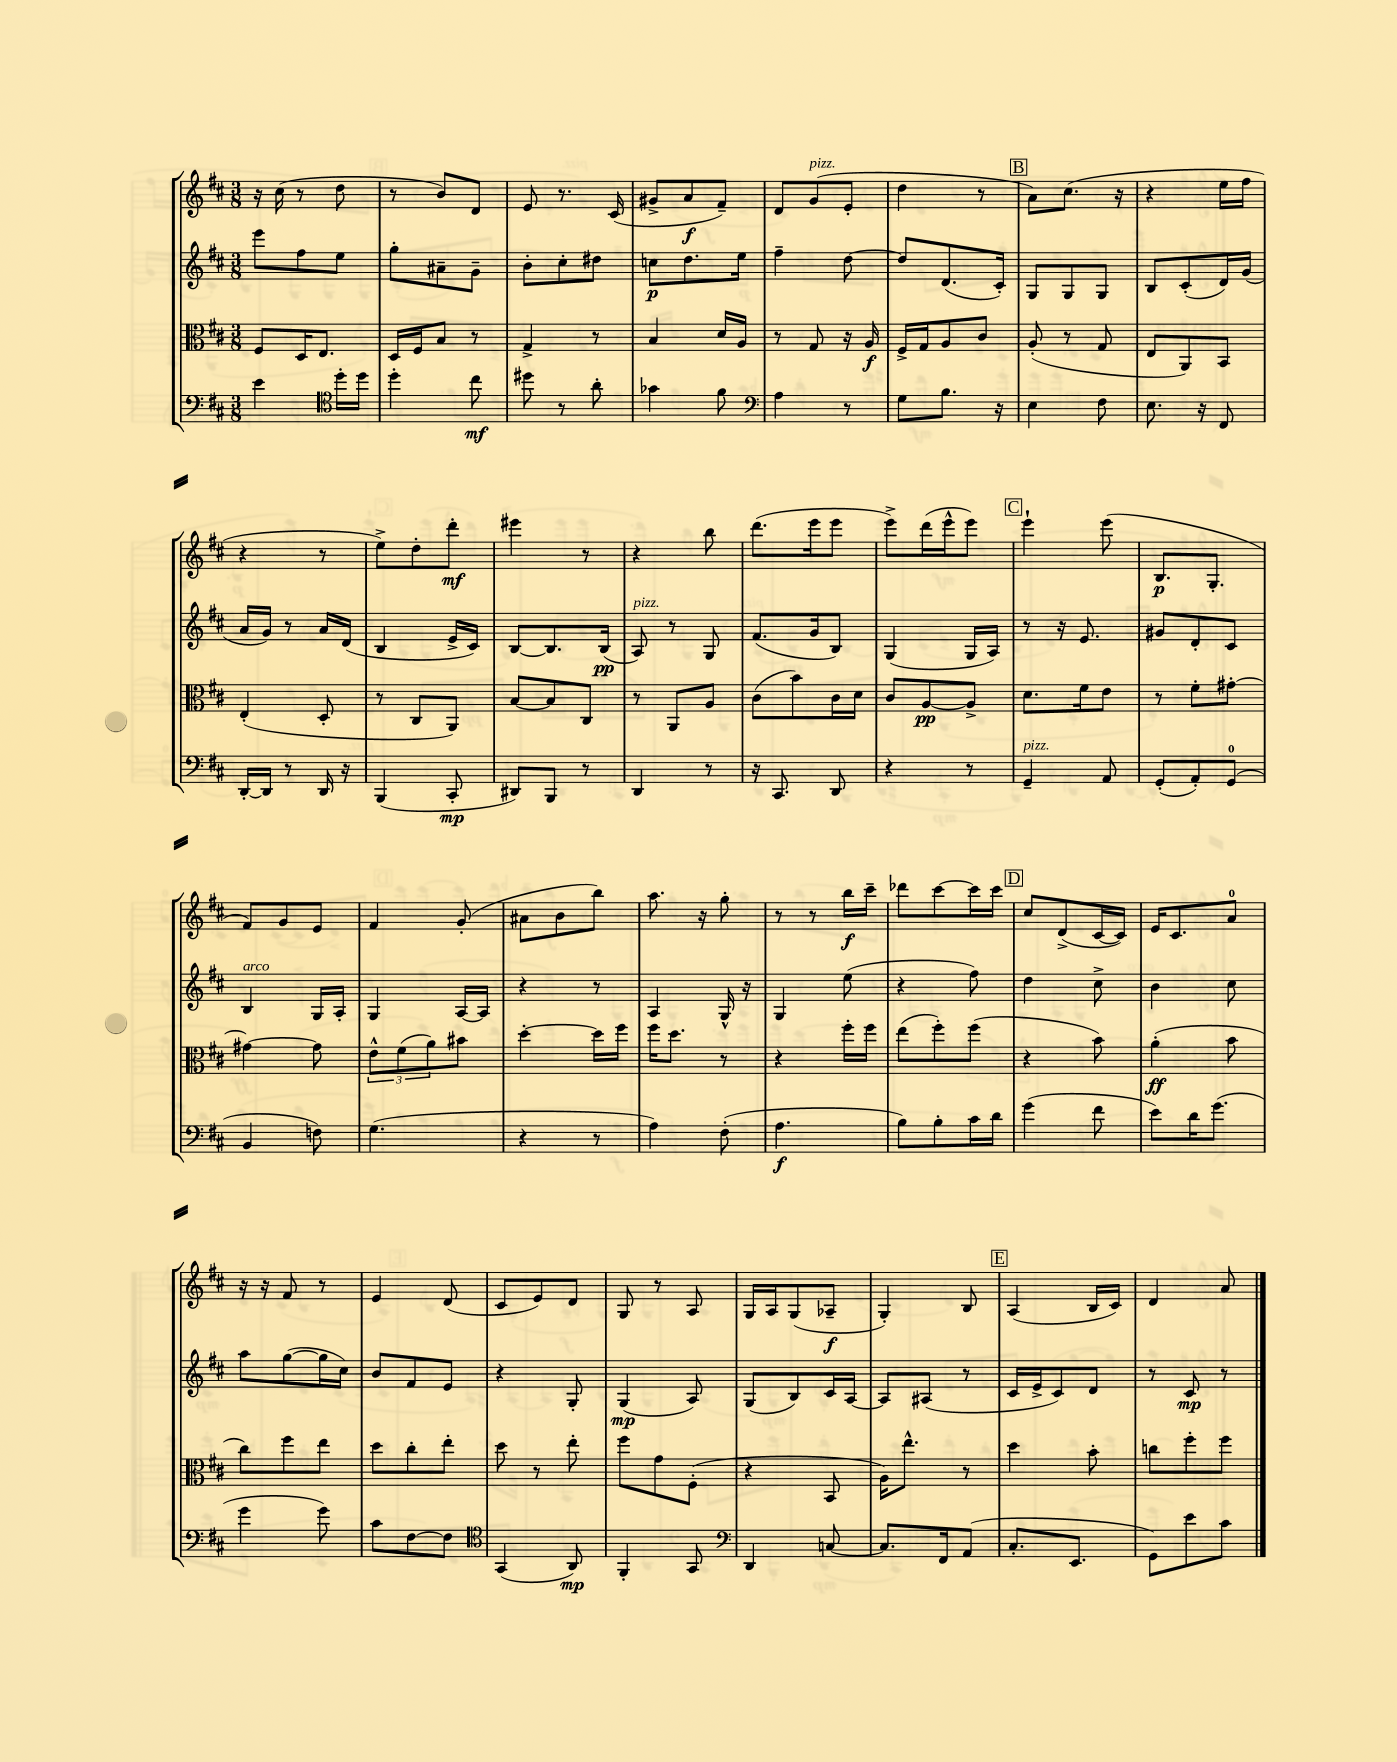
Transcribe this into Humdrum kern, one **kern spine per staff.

**kern	**dynam	**kern	**dynam	**kern	**dynam	**kern	**dynam
*part4	*part4	*part3	*part3	*part2	*part2	*part1	*part1
*staff4	*staff4	*staff3	*staff3	*staff2	*staff2	*staff1	*staff1
*clefF4	*	*clefC3	*	*clefG2	*	*clefG2	*
*k[f#c#]	*	*k[f#c#]	*	*k[f#c#]	*	*k[f#c#]	*
*M3/8	*	*M3/8	*	*M3/8	*	*M3/8	*
=132	=132	=132	=132	=132	=132	=132	=132
4e\	.	8F#/L	.	8eee\L	.	16r	.
.	.	.	.	.	.	(16cc#\	.
.	.	16D/K	.	8ff#\	.	8r	.
.	.	8.E/J	.	.	.	.	.
*clefC4	*	*	*	*	*	*	*
16dd'\LL	.	.	.	8ee\J	.	8dd\	.
16dd\JJ	.	.	.	.	.	.	.
=133	=133	=133	=133	=133	=133	=133	=133
4dd'\	.	16D/LL	.	8gg'\L	.	8r	.
.	.	16F#/J	.	.	.	.	.
.	.	8B/J	.	8a#X~\	.	8b/L)	.
8cc#\	mf	8r	.	8g~\J	.	8d/J	.
=134	=134	=134	=134	=134	=134	=134	=134
8dd#X\	.	4G^/	.	8b'\L	.	8e/	.
8r	.	.	.	8cc#'\	.	8.r	.
8a'\	.	8r	.	8dd#X\J	.	.	.
.	.	.	.	.	.	(16c#/	.
=135	=135	=135	=135	=135	=135	=135	=135
4g-X\	.	4B/	.	8ccn\L	p	8g#X^/L	.
.	.	.	.	8.dd\	.	8a/	f
8f#\	.	16d/LL	.	.	.	8f#~/J)	.
.	.	16A/JJ	.	16ee\Jk	.	.	.
=136	=136	=136	=136	=136	=136	=136	=136
*clefF4	*	*	*	*	*	*	*
4A\	.	8r	.	4ff#~\	.	8d/L	.
!	!	!	!	!	!	!LO:TX:a:i:t=pizz.	!
.	.	8G/	.	.	.	(8g/	.
8r	.	16r	.	[8dd\	.	8e'/J	.
.	.	16A/	f	.	.	.	.
=137	=137	=137	=137	=137	=137	=137	=137
8G\L	.	16F#^/LL	.	8dd/L]	.	4dd\	.
.	.	16G/J	.	.	.	.	.
8.B\J	.	8A/	.	(8.d/	.	.	.
.	.	8c#/J	.	.	.	8r	.
16r	.	.	.	16c#'/Jk)	.	.	.
!!LO:REH:place=s1:t=B
=138	=138	=138	=138	=138	=138	=138	=138
4E\	.	(8A'/	.	8G/L	.	8a\L)	.
.	.	8r	.	8G/	.	(8.cc#\J	.
8F#\	.	8G/	.	8G/J	.	.	.
.	.	.	.	.	.	16r	.
=139	=139	=139	=139	=139	=139	=139	=139
8.E\	.	8E/L	.	8B/L	.	4r	.
.	.	8AA/)	.	(8c#'/	.	.	.
16r	.	.	.	.	.	.	.
8FF#/	.	8BB/J	.	16d/L)	.	16ee\LL	.
.	.	.	.	(16g/JJ	.	16ff#\JJ	.
!!LO:LB:g=z
=140	=140	=140	=140	=140	=140	=140	=140
[16DD'/LL	.	(4E'/	.	16a/LL	.	4r	.
16DD/JJ]	.	.	.	16g/JJ)	.	.	.
8r	.	.	.	8r	.	.	.
16DD/	.	8D'/	.	16a/LL	.	8r	.
16r	.	.	.	(16d/JJ	.	.	.
=141	=141	=141	=141	=141	=141	=141	=141
(4BBB/	.	8r	.	4B/	.	8ee^\L)	.
.	.	8C#/L	.	.	.	8dd'\	.
8CC#'/	mp	8AA/J)	.	16e^/LL	.	8ddd'\J	mf
.	.	.	.	16c#/JJ)	.	.	.
=142	=142	=142	=142	=142	=142	=142	=142
8DD#X/L)	.	[8B/L	.	[8B/L	.	4eee#X\	.
8BBB/J	.	8B/]	.	8.B/]	.	.	.
8r	.	8C#/J	.	.	.	8r	.
.	.	.	.	(16B/Jk	pp	.	.
=143	=143	=143	=143	=143	=143	=143	=143
!	!	!	!	!LO:TX:a:i:t=pizz.	!	!	!
4DD/	.	8r	.	8A/)	.	4r	.
.	.	8AA/L	.	8r	.	.	.
8r	.	8A/J	.	8G/	.	8bb\	.
=144	=144	=144	=144	=144	=144	=144	=144
16r	.	(8c#\L	.	(8.f#/L	.	(8.ddd\L	.
8.CC#/	.	.	.	.	.	.	.
.	.	8b\)	.	.	.	.	.
.	.	.	.	16g/k	.	16eee\k	.
8DD/	.	16c#\L	.	8B/J)	.	8eee\J	.
.	.	16d\JJ	.	.	.	.	.
=145	=145	=145	=145	=145	=145	=145	=145
4r	.	8c#/L	.	(4G/	.	8eee^\L)	.
.	.	[8A/	pp	.	.	(16ddd\L	.
.	.	.	.	.	.	16eee^^\J	.
8r	.	8A^/J]	.	16G/LL	.	8eee\J)	.
.	.	.	.	16A/JJ)	.	.	.
!!LO:REH:place=s1:t=C
=146	=146	=146	=146	=146	=146	=146	=146
!LO:TX:a:i:t=pizz.	!	!	!	!	!	!	!
4GG~/	.	8.d\L	.	8r	.	4eee`\	.
.	.	.	.	16r	.	.	.
.	.	16f#\k	.	8.e/	.	.	.
8AA/	.	8e\J	.	.	.	(8eee\	.
=147	=147	=147	=147	=147	=147	=147	=147
(8GG'/L	.	8r	.	8g#X/L	.	8.B/L	p
8AA'/)	.	8f#'\L	.	8d'/	.	.	.
.	.	.	.	.	.	8.G'/J	.
(8GG/J	.	[8g#X'\J	.	8c#/J	.	.	.
!!LO:LB:g=z
=148	=148	=148	=148	=148	=148	=148	=148
!	!	!	!	!LO:TX:a:i:t=arco	!	!	!
4BB/	.	4g#X\_	.	4B/	.	8f#/L)	.
.	.	.	.	.	.	8g/	.
8Fn\)	.	8g#\]	.	16G/LL	.	8e/J	.
.	.	.	.	16A'/JJ	.	.	.
=149	=149	=149	=149	=149	=149	=149	=149
(4.G\	.	12e^^\L	.	4G/	.	4f#/	.
.	.	(12f#\	.	.	.	.	.
.	.	12a\)	.	.	.	.	.
.	.	8b#X\J	.	[16A/LL	.	(8g'/	.
.	.	.	.	16A/JJ]	.	.	.
=150	=150	=150	=150	=150	=150	=150	=150
4r	.	[4dd'\	.	4r	.	8a#X\L	.
.	.	.	.	.	.	8b\	.
8r	.	16dd\LL]	.	8r	.	8bb\J)	.
.	.	16ff#\JJ	.	.	.	.	.
=151	=151	=151	=151	=151	=151	=151	=151
4A\)	.	16ff#\KL	.	4A/	.	8.aa\	.
.	.	8.dd\J	.	.	.	.	.
.	.	.	.	.	.	16r	.
(8F#'\	.	8r	.	16G^^/	.	8gg'\	.
.	.	.	.	16r	.	.	.
=152	=152	=152	=152	=152	=152	=152	=152
4.A\	f	4r	.	4G/	.	8r	.
.	.	.	.	.	.	8r	.
.	.	16ff#'\LL	.	(8ee\	.	16bb\LL	f
.	.	16ff#\JJ	.	.	.	16ccc#~\JJ	.
=153	=153	=153	=153	=153	=153	=153	=153
8B\L)	.	(8ee\L	.	4r	.	8ddd-X\L	.
8B'\	.	8ff#'\)	.	.	.	[8ccc#\	.
16c#\L	.	(8ff#\J	.	8ff#\)	.	16ccc#\L]	.
16d\JJ	.	.	.	.	.	16ccc#\JJ	.
!!LO:REH:place=s1:t=D
=154	=154	=154	=154	=154	=154	=154	=154
(4g\	.	4r	.	4dd\	.	8cc#/L	.
.	.	.	.	.	.	(8d^/	.
8f#\	.	8b\)	.	8cc#^\	.	[16c#/L	.
.	.	.	.	.	.	16c#/JJ])	.
=155	=155	=155	=155	=155	=155	=155	=155
8e\L)	.	(4a'\	ff	4b\	.	16e/KL	.
.	.	.	.	.	.	8.c#/	.
16d\K	.	.	.	.	.	.	.
(8.g\J	.	.	.	.	.	.	.
.	.	8b\	.	8cc#\	.	8a/J	.
!!LO:LB:g=z
=156	=156	=156	=156	=156	=156	=156	=156
4g\	.	8cc#\L)	.	8aa\L	.	16r	.
.	.	.	.	.	.	16r	.
.	.	8ff#\	.	([8gg\	.	8f#/	.
8g\)	.	8ee\J	.	16gg\L]	.	8r	.
.	.	.	.	16cc#\JJ)	.	.	.
=157	=157	=157	=157	=157	=157	=157	=157
8c#\L	.	8dd\L	.	8b/L	.	4e/	.
[8F#\	.	8cc#'\	.	8f#/	.	.	.
8F#\J]	.	8ee'\J	.	8e/J	.	(8d/	.
=158	=158	=158	=158	=158	=158	=158	=158
*clefC4	*	*	*	*	*	*	*
(4GG/	.	8dd\	.	4r	.	8c#/L	.
.	.	8r	.	.	.	8e/)	.
8AA/)	mp	8ee'\	.	8G'/	.	8d/J	.
=159	=159	=159	=159	=159	=159	=159	=159
4FF#'/	.	8ff#\L	.	(4G/	mp	8G/	.
.	.	8g\	.	.	.	8r	.
8GG/	.	(8F#'\J	.	8A/)	.	8A/	.
=160	=160	=160	=160	=160	=160	=160	=160
*clefF4	*	*	*	*	*	*	*
4DD/	.	4r	.	(8G/L	.	16G/LL	.
.	.	.	.	.	.	16A/J	.
.	.	.	.	8B/)	.	(8G/	.
[8Cn/	.	8BB/	.	16c#/L	.	8A-X~/J	f
.	.	.	.	[16A/JJ	.	.	.
=161	=161	=161	=161	=161	=161	=161	=161
8.C/L]	.	16A\KL)	.	8A/L]	.	4G'/)	.
.	.	8.ee^^\J	.	.	.	.	.
.	.	.	.	(8A#X/J	.	.	.
16FF#/k	.	.	.	.	.	.	.
(8AA/J	.	8r	.	8r	.	8B/	.
!!LO:REH:place=s1:t=E
=162	=162	=162	=162	=162	=162	=162	=162
8.C#'/L	.	4dd\	.	16c#/LL	.	(4A/	.
.	.	.	.	16e^/J	.	.	.
.	.	.	.	8c#/)	.	.	.
8.EE/J	.	.	.	.	.	.	.
.	.	8b'\	.	8d/J	.	16B/LL	.
.	.	.	.	.	.	16c#/JJ)	.
=163	=163	=163	=163	=163	=163	=163	=163
8GG\L)	.	8ccn\L	.	8r	.	4d/	.
8e\	.	8ff#'\	.	8c#/	mp	.	.
8c#\J	.	8ff#\J	.	8r	.	8a/	.
==	==	==	==	==	==	==	==
*-	*-	*-	*-	*-	*-	*-	*-
